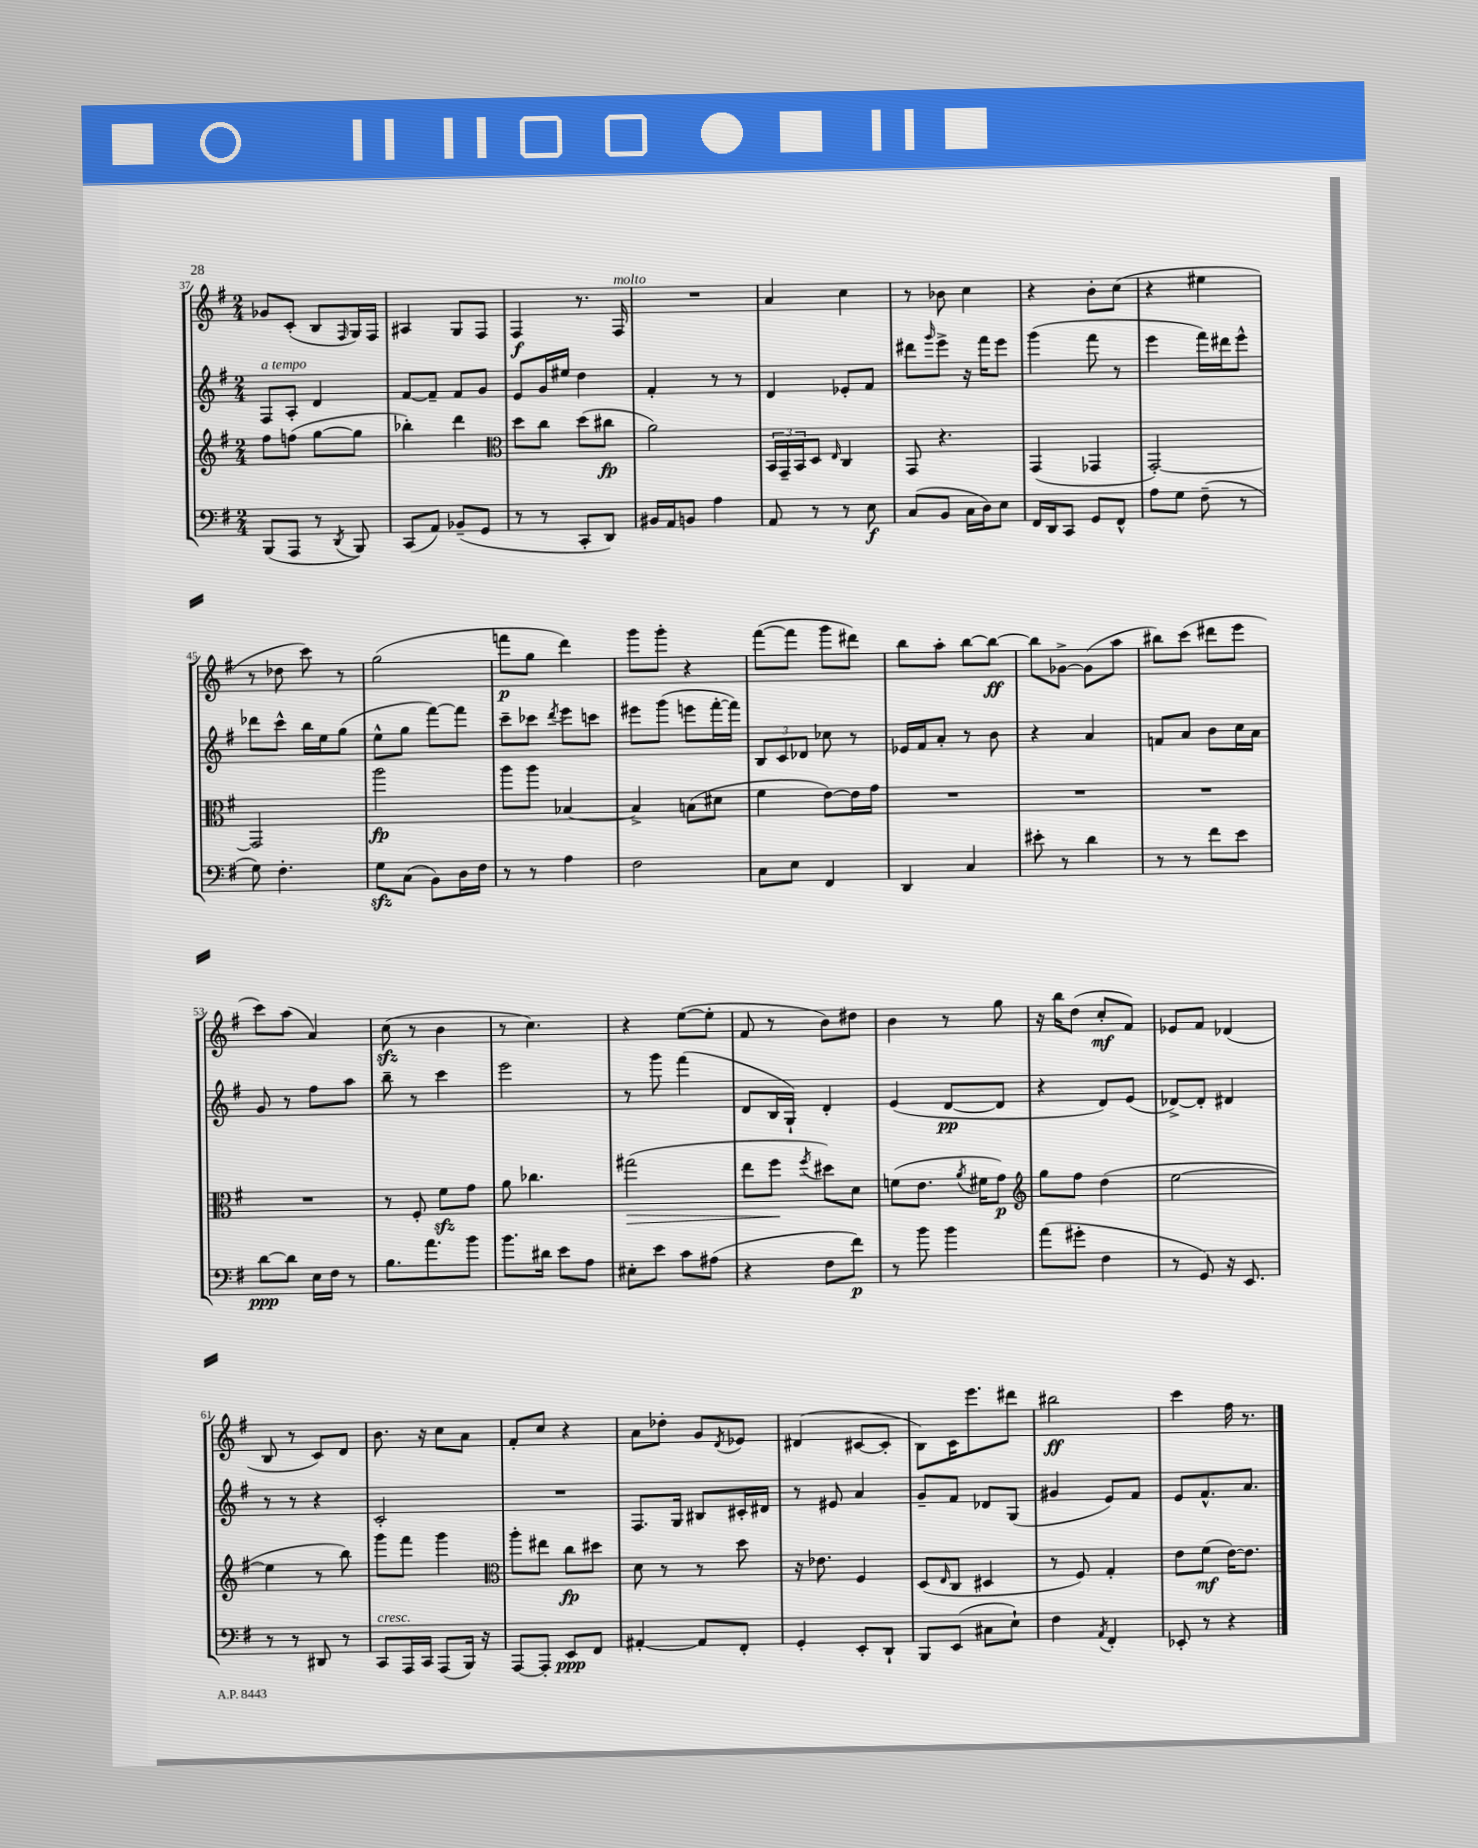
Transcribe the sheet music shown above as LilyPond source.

<<
\new StaffGroup <<
\new Staff = "s0" {
    \clef treble \key g \major \numericTimeSignature \time 2/4
    ges'8 c'8-.( b8 \grace { fis16 } g16) fis16 |
    ais4 g8 fis8 |
    fis4\f r8. fis16^\markup { \italic "molto" } |
    R2 |
    a'4 c''4 |
    r8 bes'8 c''4 |
    r4 b'8-. c''8( |
    r4 eis''4 |
    r8 des''8 c'''8) r8 |
    g''2( |
    f'''8\p g''8 d'''4) |
    g'''8 g'''8-. r4 |
    fis'''8~( fis'''8 g'''8 dis'''8) |
    b''8 a''8-. b''8~ b''8~\ff |
    b''8 ges'8~-> ges'8( a''8 |
    bis''8) c'''8( dis'''8 e'''8 |
    c'''8) a''8( a'4) |
    c''8\sfz( r8 b'4 |
    r8 c''4.) |
    r4 e''8~( e''8-. |
    fis'8 r8 b'8) dis''8 |
    b'4 r8 g''8 |
    r16 b''16 d''8( c''8-.\mf fis'8) |
    ees'8 fis'8 des'4( |
    b8 r8 c'8) d'8 |
    b'8. r16 c''8 a'8 |
    fis'8-. c''8 r4 |
    a'8 des''8-. g'8 \acciaccatura { d'8 } ees'8 |
    dis'4( cis'8~ cis'8-. |
    b8) c'16 e'''8. dis'''8 |
    bis''2\ff |
    c'''4 fis''16 r8. \bar "|." |
}
\new Staff = "s1" {
    \clef treble \key g \major \numericTimeSignature \time 2/4
    fis8^\markup { \italic "a tempo" } a8-. d'4 |
    fis'8~ fis'8-- fis'8 g'8 |
    e'8 g'16 eis''16 d''4 |
    fis'4-. r8 r8 |
    d'4 ees'8-. fis'8 |
    dis'''8 \grace { g'''16 } e'''8-> r16 fis'''16 e'''8 |
    g'''4( fis'''8 r8 |
    e'''4 fis'''16) dis'''16 e'''8-^ |
    des'''8 c'''8-^ b''16 e''16 g''8( |
    e''8-^ g''8 fis'''8~) fis'''8 |
    c'''8-- ces'''8 \acciaccatura { d'''8 } e'''8 c'''8 |
    eis'''8 g'''8( e'''8 fis'''16~-. fis'''16) |
    \tuplet 3/2 { b8 c'8 des'8 } ces''8 r8 |
    ees'16 fis'16 a'8-. r8 b'8 |
    r4 a'4 |
    f'8 a'8 b'8 c''16 a'16 |
    g'8 r8 fis''8 a''8 |
    b''8-- r8 c'''4 |
    e'''2 |
    r8 g'''8 fis'''4( |
    d'8 b16 g16-!) d'4-. |
    e'4( d'8~\pp d'8 |
    r4 d'8) e'8( |
    des'8~->) des'8-. dis'4 |
    r8 r8 r4 |
    c'2-. |
    R2 |
    fis8. g16 bis8 cis'16-. dis'16 |
    r8 eis'8 a'4 |
    g'8-- fis'8 des'8 g8( |
    gis'4 e'8) fis'8 |
    e'8 fis'8.-^ a'8. \bar "|." |
}
\new Staff = "s2" {
    \clef treble \key g \major \numericTimeSignature \time 2/4
    fis''8 f''8( g''8~ g''8 |
    bes''4-.) d'''4 |
    \clef alto d''8 c''8 d''8( cis''8\fp |
    a'2) |
    \tuplet 3/2 { b,16 g,16-- b,16 } d8 \grace { e16 } c4 |
    g,8 r4. |
    g,4( ges,4 |
    g,2~-.) |
    g,2 |
    a''2\fp |
    a''8 a''8 bes4~ |
    bes4-> b8( dis'8 |
    fis'4 e'8~) e'16 g'16 |
    R2 |
    R2 |
    R2 |
    R2 |
    r8 fis8-. fis'8\sfz g'8 |
    a'8 ces''4. |
    gis''2\>( |
    e''8 fis''8\! \acciaccatura { fis''8 } dis''8) d'8 |
    f'8( e'8. \acciaccatura { a'8 } fis'16 g'8\p) |
    \clef treble g''8 fis''8 d''4( |
    e''2~ |
    e''4 r8 b''8) |
    g'''8 fis'''8 g'''4 |
    \clef alto a''8-. eis''8 c''8\fp dis''8 |
    d'8 r8 r8 d''8 |
    r16 ees'8. fis4 |
    d8( \grace { e16 } c8 dis4 |
    r8 fis8) g4-. |
    e'8 fis'8\mf( e'16~) e'8. \bar "|." |
}
\new Staff = "s3" {
    \clef bass \key g \major \numericTimeSignature \time 2/4
    b,,8( a,,8 r8 \acciaccatura { d,8 } b,,8) |
    c,8( a,8) bes,8--( g,8 |
    r8 r8 c,8-. d,8) |
    bis,16 a,16 b,8 a4 |
    a,8 r8 r8 e8\f |
    c8( b,8 c16 d16) e8 |
    fis,16 d,16 c,8 g,8 fis,8-^ |
    a8 g8 fis8--( r8 |
    g8) fis4.-. |
    g8\sfz c8( b,8) d16 fis16 |
    r8 r8 a4 |
    fis2 |
    c8 e8 fis,4 |
    d,4 c4 |
    eis'8-. r8 d'4 |
    r8 r8 fis'8 e'8 |
    d'8~\ppp d'8 e16 fis16 r8 |
    b8. a'8. b'8 |
    b'8. dis'16 e'8 a8 |
    eis8-. e'8 c'8 ais8( |
    r4 fis8 fis'8\p) |
    r8 b'8 b'4 |
    a'8( gis'8-. fis4 |
    r8 g,8) r16 e,8. |
    r8 r8 dis,8 r8 |
    c,8^\markup { \italic "cresc." } a,,16 c,16 a,,8( b,,16) r16 |
    a,,8~ a,,8-. e,8\ppp fis,8 |
    ais,4~-. ais,8 fis,8-. |
    g,4-. e,8-. d,8-! |
    b,,8 e,8( cis8 e8-!) |
    fis4 \acciaccatura { a,8 } fis,4-. |
    ees,8-. r8 r4 \bar "|." |
}
>>
>>
\layout { \context { \Score currentBarNumber = #37 } }
